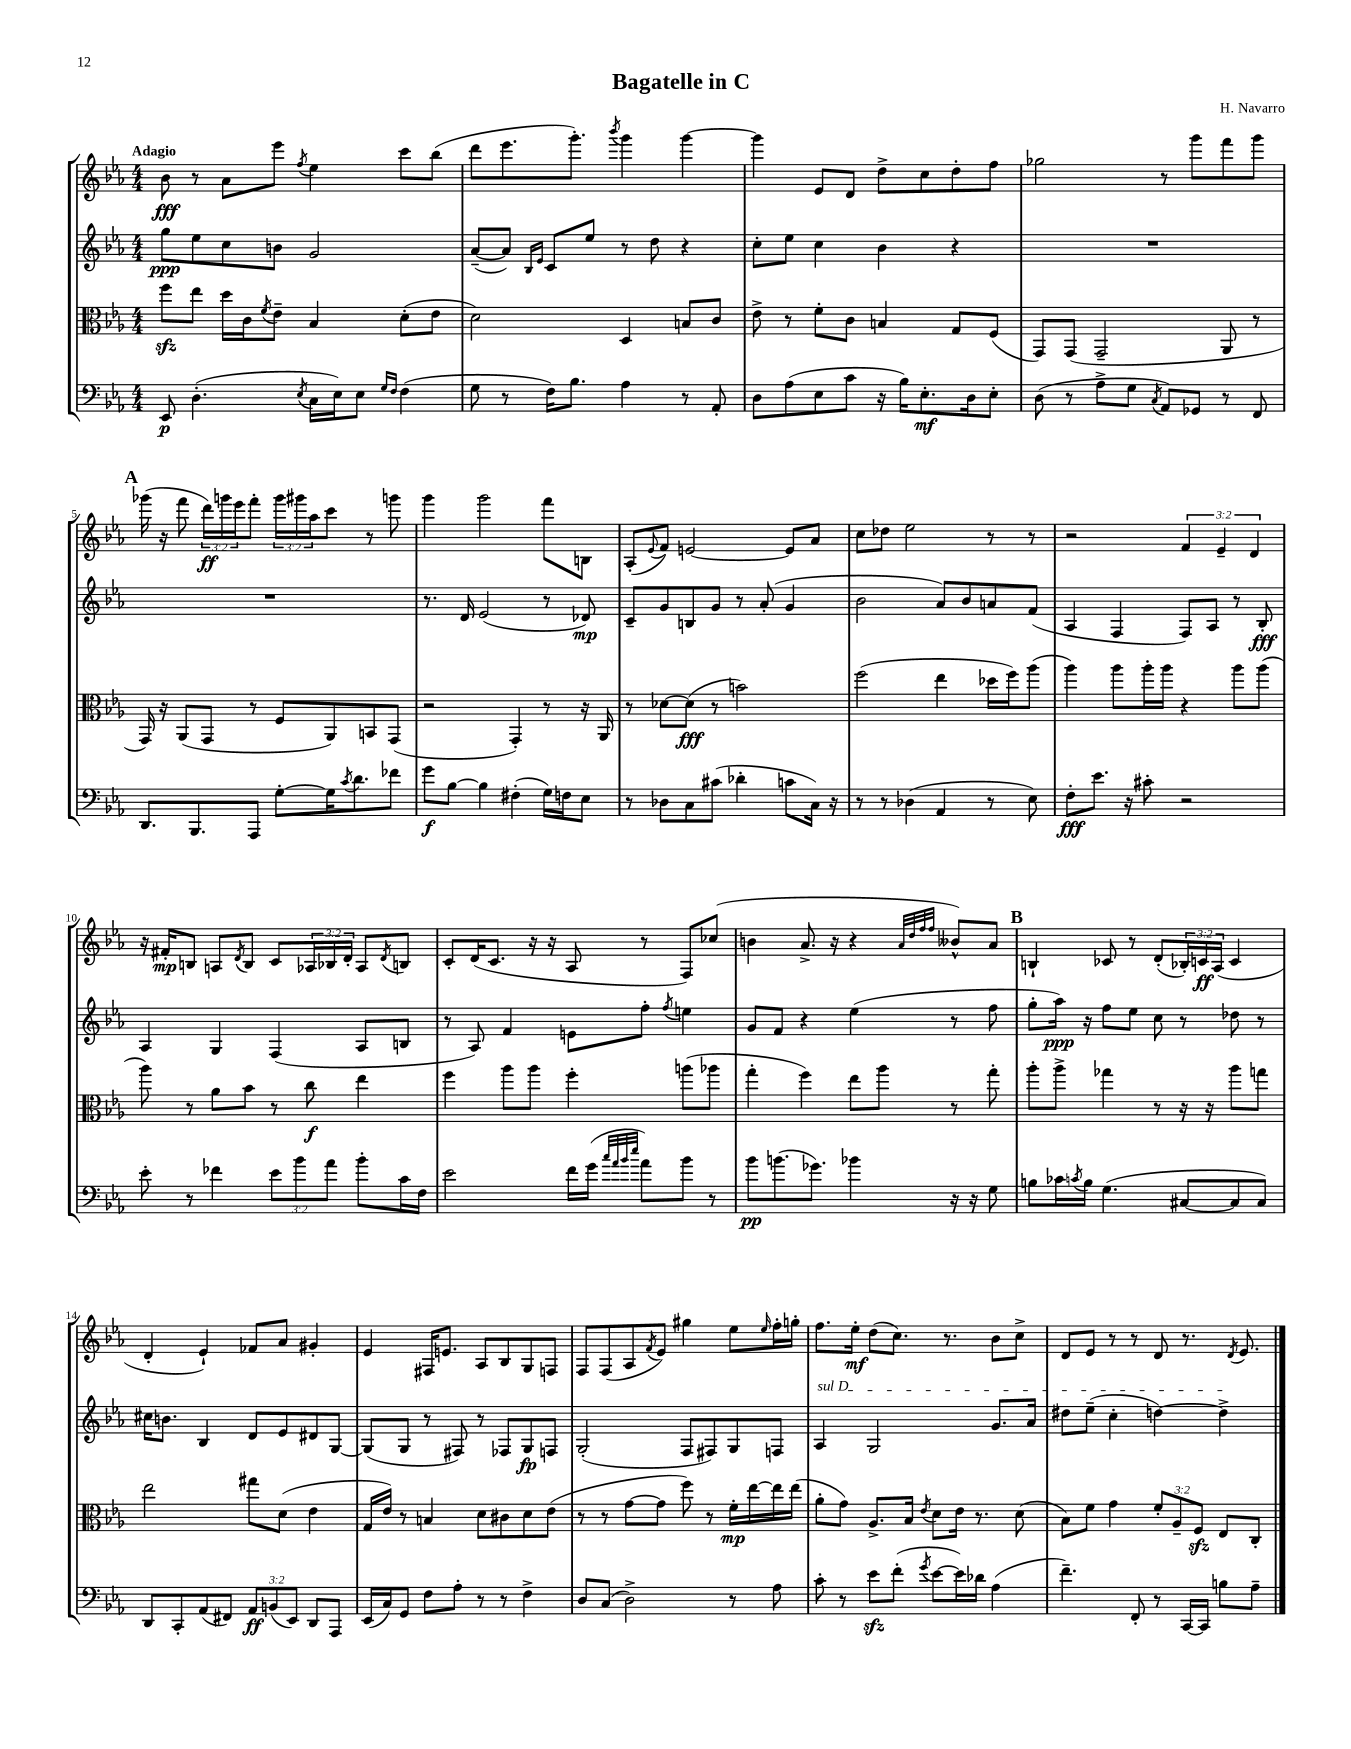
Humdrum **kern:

**kern	**dynam	**kern	**dynam	**kern	**dynam	**kern	**dynam
*part4	*part4	*part3	*part3	*part2	*part2	*part1	*part1
*staff4	*staff4	*staff3	*staff3	*staff2	*staff2	*staff1	*staff1
*clefF4	*	*clefC3	*	*clefG2	*	*clefG2	*
*k[b-e-a-]	*	*k[b-e-a-]	*	*k[b-e-a-]	*	*k[b-e-a-]	*
*M4/4	*	*M4/4	*	*M4/4	*	*M4/4	*
=1	=1	=1	=1	=1	=1	=1	=1
!	!	!	!	!	!	!LO:TX:a:B:t=Adagio	!
8EE-/	p	8ffzz\L	.	8gg\L	ppp	8b-\	fff
(4.D'\	.	8ee-\J	.	8ee-\	.	8r	.
.	.	16dd\LL	.	8cc\	.	8a-\L	.
.	.	16c\J	.	.	.	.	.
.	.	8qf/	.	.	.	.	.
.	.	8e-~\J	.	8bn\J	.	8eee-\J	.
8qE-/	.	.	.	.	.	8qff/	.
16C\LL	.	4B-/	.	2g/	.	4ee-\	.
16E-\J)	.	.	.	.	.	.	.
8E-\J	.	.	.	.	.	.	.
16qqG/LL	.	.	.	.	.	.	.
16qqF/JJ	.	.	.	.	.	.	.
(4F\	.	(8d'\L	.	.	.	8ccc\L	.
.	.	8e-\J	.	.	.	(8bb-\J	.
=2	=2	=2	=2	=2	=2	=2	=2
8G\	.	2d\)	.	([8a-~/L	.	8ddd\L	.
8r	.	.	.	8a-/J])	.	8.eee-\	.
.	.	.	.	16qqB-/LL	.	.	.
.	.	.	.	16qqe-/JJ	.	.	.
16F\KL)	.	.	.	8c/L	.	.	.
8.B-\J	.	.	.	.	.	8.ggg'\J)	.
.	.	.	.	8ee-/J	.	.	.
.	.	.	.	.	.	8qbbb-/	.
4A-\	.	4D/	.	8r	.	4ggg\	.
.	.	.	.	8dd\	.	.	.
8r	.	8Bn/L	.	4r	.	[4ggg\	.
8AA-'/	.	8c/J	.	.	.	.	.
=3	=3	=3	=3	=3	=3	=3	=3
8D\L	.	8e-^\	.	8cc'\L	.	4ggg\]	.
(8A-\	.	8r	.	8ee-\J	.	.	.
8E-\	.	8f'\L	.	4cc\	.	8e-/L	.
8c\J	.	8c\J	.	.	.	8d/J	.
16r	.	4Bn/	.	4b-\	.	8dd^\L	.
16B-\KL)	.	.	.	.	.	.	.
8.E-'\	mf	.	.	.	.	8cc\	.
.	.	8G/L	.	4r	.	8dd'\	.
16D\k	.	.	.	.	.	.	.
8E-'\J	.	(8F/J	.	.	.	8ff\J	.
=4	=4	=4	=4	=4	=4	=4	=4
(8D\	.	8GG/L)	.	1r	.	2gg-X\	.
8r	.	(8GG/J	.	.	.	.	.
8A-^\L	.	2GG~/	.	.	.	.	.
8G\J	.	.	.	.	.	.	.
8qC/	.	.	.	.	.	.	.
8AA-/L)	.	.	.	.	.	8r	.
8GG-X/J	.	.	.	.	.	8ggg\L	.
8r	.	8AA-/	.	.	.	8fff\	.
8FF/	.	8r	.	.	.	8ggg\J	.
!!LO:LB:g=z
!!LO:REH:place=s1:t=A
=5	=5	=5	=5	=5	=5	=5	=5
8.DD/L	.	16GG/)	.	1r	.	(16ggg-X\	.
.	.	16r	.	.	.	16r	.
.	.	(8AA-/L	.	.	.	8fff\	.
8.BBB-/	.	.	.	.	.	.	.
.	.	8GG/J	.	.	.	24ddd\LL)	ff
.	.	.	.	.	.	24gggn\	.
.	.	.	.	.	.	24eee-\J	.
8AAA-/J	.	8r	.	.	.	8fff'\J	.
[8G'\L	.	8F/L	.	.	.	24ggg\LL	.
.	.	.	.	.	.	24ggg#X\	.
.	.	.	.	.	.	24aa-\J	.
16G\K]	.	8AA-/)	.	.	.	8ccc\J	.
8qc/	.	.	.	.	.	.	.
8.d\	.	.	.	.	.	.	.
.	.	8BBn/	.	.	.	8r	.
8f-X\J	.	(8GG/J	.	.	.	8gggn\	.
=6	=6	=6	=6	=6	=6	=6	=6
8g\L	f	2r	.	8.r	.	4ggg\	.
[8B-\J	.	.	.	.	.	.	.
.	.	.	.	16d/	.	.	.
4B-\]	.	.	.	(2e-/	.	2ggg\	.
(4F#X'\	.	4GG'/)	.	.	.	.	.
16G\LL)	.	8r	.	8r	.	8fff\L	.
16Fn\J	.	.	.	.	.	.	.
8E-\J	.	16r	.	8d-X/)	mp	8Bn\J	.
.	.	16AA-/	.	.	.	.	.
=7	=7	=7	=7	=7	=7	=7	=7
8r	.	8r	.	8c~/L	.	(8A-'/L	.
.	.	.	.	.	.	8qqe-/	.
8D-X\L	.	[8d-X\L	.	8g/	.	8f/J)	.
8C\	.	(8d-\J]	fff	8Bn/	.	[2en/	.
(8c#X\J	.	8r	.	8g/J	.	.	.
4d-X'\	.	2bn\)	.	8r	.	.	.
.	.	.	.	(8a-'/	.	.	.
8cn\L	.	.	.	4g/	.	8e/L]	.
16C\Jk)	.	.	.	.	.	8a-/J	.
16r	.	.	.	.	.	.	.
=8	=8	=8	=8	=8	=8	=8	=8
8r	.	(2ff\	.	2b-\	.	8cc\L	.
8r	.	.	.	.	.	8dd-X\J	.
(4D-X\	.	.	.	.	.	2ee-\	.
4AA-/	.	4ee-\	.	8a-/L)	.	.	.
.	.	.	.	8b-/	.	.	.
8r	.	16dd-X\LL	.	8an/	.	8r	.
.	.	16ff\J)	.	.	.	.	.
8E-\)	.	(8aa-\J	.	(8f/J	.	8r	.
=9	=9	=9	=9	=9	=9	=9	=9
8F'\L	fff	4aa-\)	.	4A-/	.	2r	.
8.e-\J	.	.	.	.	.	.	.
.	.	8aa-\L	.	4F/	.	.	.
16r	.	.	.	.	.	.	.
8c#X'\	.	16aa-'\L	.	.	.	.	.
.	.	16aa-\JJ	.	.	.	.	.
2r	.	4r	.	8F/L)	.	6f/	.
.	.	.	.	8A-/J	.	.	.
.	.	.	.	.	.	6e-~/	.
.	.	8aa-\L	.	8r	.	.	.
.	.	.	.	.	.	6d/	.
.	.	(8aa-\J	.	8B-'/	fff	.	.
!!LO:LB:g=z
=10	=10	=10	=10	=10	=10	=10	=10
8e-'\	.	8aa-\)	.	4A-/	.	16r	.
.	.	.	.	.	.	16f#X'/KL	mp
8r	.	8r	.	.	.	8Bn/J	.
4f-X\	.	8a-\L	.	4G/	.	8An/L	.
.	.	.	.	.	.	8qd/	.
.	.	8b-\J	.	.	.	8B/J	.
12e-\L	.	8r	.	(4F/	.	8c/L	.
12b-\	.	.	.	.	.	.	.
.	.	8cc\	f	.	.	24A-X/L	.
12a-\J	.	.	.	.	.	24B-X/	.
.	.	.	.	.	.	24d'/JJ	.
8b-'\L	.	4ee-\	.	8A-/L	.	8A-/L	.
.	.	.	.	.	.	8qd/	.
16c\L	.	.	.	8Bn/J	.	8Bn/J	.
16F\JJ	.	.	.	.	.	.	.
=11	=11	=11	=11	=11	=11	=11	=11
2e-\	.	4ff\	.	8r	.	8c'/L	.
.	.	.	.	8A-/)	.	(16d/K	.
.	.	.	.	.	.	8.c/J	.
.	.	8aa-\L	.	4f/	.	.	.
.	.	8aa-\J	.	.	.	16r	.
.	.	.	.	.	.	16r	.
16f\LL	.	4ff'\	.	8en\L	.	8A-/	.
(16g\JJ	.	.	.	.	.	.	.
32qqcc/LLL	.	.	.	.	.	.	.
32qqa-/	.	.	.	.	.	.	.
32qqb-/	.	.	.	.	.	.	.
32qqee-/JJJ	.	.	.	.	.	.	.
8a-\L)	.	.	.	8ff'\J	.	8r	.
.	.	.	.	8qff/	.	.	.
8b-\J	.	(8aan\L	.	4een\	.	8F/L)	.
8r	.	8aa-X\J	.	.	.	(8cc-X/J	.
=12	=12	=12	=12	=12	=12	=12	=12
8b-\L	pp	4gg'\	.	8g/L	.	4bn\	.
(8.bn\	.	.	.	8f/J	.	.	.
.	.	4ff\)	.	4r	.	8.a-^/	.
8.g-X\J)	.	.	.	.	.	.	.
.	.	.	.	.	.	16r	.
4b-X\	.	8ee-\L	.	(4ee-\	.	4r	.
.	.	8aa-\J	.	.	.	.	.
.	.	.	.	.	.	32qqa-/LLL	.
.	.	.	.	.	.	32qqdd/	.
.	.	.	.	.	.	32qqff/	.
.	.	.	.	.	.	32qqff/JJJ	.
16r	.	8r	.	8r	.	8b--X^^/L)	.
16r	.	.	.	.	.	.	.
8G\	.	8gg'\	.	8ff\	.	8a-/J	.
!!LO:REH:place=s1:t=B
=13	=13	=13	=13	=13	=13	=13	=13
8Bn\L	.	8aa-'\L	.	8gg'\L	.	4Bn`/	.
16c-X\L	.	8aa-^\J	.	16aa-\Jk)	ppp	.	.
8qcn/	.	.	.	.	.	.	.
16B\JJ	.	.	.	16r	.	.	.
(4.G\	.	4gg-X\	.	8ff\L	.	8c-X/	.
.	.	.	.	8ee-\J	.	8r	.
.	.	8r	.	8cc\	.	(8d'/L	.
[8C#X/L	.	16r	.	8r	.	24B-X'/L)	.
.	.	.	.	.	.	24cn/	ff
.	.	16r	.	.	.	.	.
.	.	.	.	.	.	(24A-/JJ	.
8C#/]	.	8aa-\L	.	8dd-X\	.	4c/	.
8C#/J)	.	8ggn\J	.	8r	.	.	.
!!LO:LB:g=z
=14	=14	=14	=14	=14	=14	=14	=14
8DD/L	.	2ee-\	.	16cc#X\KL	.	4d'/	.
.	.	.	.	8.bn\J	.	.	.
8CC'/	.	.	.	.	.	.	.
(8AA-/	.	.	.	4B-/	.	4e-`/)	.
8FF#X/J)	.	.	.	.	.	.	.
12AA-/L	ff	8gg#X\L	.	8d/L	.	8f-X/L	.
(12BBn/	.	.	.	.	.	.	.
.	.	(8d\J	.	8e-/	.	8a-/J	.
12EE-/J)	.	.	.	.	.	.	.
8DD/L	.	4e-\	.	8d#X/	.	4g#X'/	.
8AAA-/J	.	.	.	[8G/J	.	.	.
=15	=15	=15	=15	=15	=15	=15	=15
(16EE-/LL	.	16G/LL	.	(8G/L]	.	4e-/	.
16C/J)	.	16e-/JJ)	.	.	.	.	.
8GG/J	.	8r	.	8G/J	.	.	.
8F\L	.	4Bn/	.	8r	.	16F#X/KL	.
.	.	.	.	.	.	8.en/J	.
8A-'\J	.	.	.	8F#X/)	.	.	.
8r	.	8d\L	.	8r	.	8A-/L	.
8r	.	8c#X\	.	8F-X/L	.	8B-/	.
4F^\	.	8d\	.	8G/	fp	8G/	.
.	.	(8e-\J	.	8Fn/J	.	8Fn/J	.
=16	=16	=16	=16	=16	=16	=16	=16
8D/L	.	8r	.	(2G'/	.	8F/L	.
(8C/J	.	8r	.	.	.	(8F/	.
2D^\)	.	[8g\L	.	.	.	8A-/	.
.	.	.	.	.	.	8qf/	.
.	.	8g\J]	.	.	.	8e-/J)	.
.	.	8ff\)	.	8F/L	.	4gg#X\	.
.	.	8r	.	8F#X/)	.	.	.
8r	.	16f'\LL	mp	8G/	.	8ee-\L	.
.	.	[16ee-\	.	.	.	.	.
.	.	.	.	.	.	16qqee-/	.
8A-\	.	16ee-\]	.	8Fn/J	.	16ff'\L	.
.	.	(16ee-\JJ	.	.	.	16ggn'\JJ	.
=17	=17	=17	=17	=17	=17	=17	=17
!	!	!	!	!LO:TX:a:i:t=sul D	!	!	!
8c'\	.	8a-'\L	.	4A-/	.	8.ff\L	.
8r	.	8g\J)	.	.	.	.	.
.	.	.	.	.	.	16ee-'\Jk	mf
8e-zz\L	.	8.A-^/L	.	2G/	.	(8dd\L	.
(8f'\J	.	.	.	.	.	8.cc\J)	.
.	.	16B-/Jk	.	.	.	.	.
8qg/	.	8qe-/	.	.	.	.	.
[8e-\L	.	8d\L	.	.	.	.	.
.	.	.	.	.	.	8.r	.
16e-\L])	.	16e-\Jk	.	.	.	.	.
16d-X\JJ	.	8.r	.	.	.	.	.
(4A-\	.	.	.	8.g/L	.	8b-\L	.
.	.	(8d\	.	.	.	8cc^\J	.
.	.	.	.	16a-/Jk	.	.	.
=18	=18	=18	=18	=18	=18	=18	=18
4.f~\)	.	8B-\L)	.	8dd#X\L	.	8d/L	.
.	.	8f\J	.	(8ee-~\J	.	8e-/J	.
.	.	4g\	.	4cc'\	.	8r	.
8FF'/	.	.	.	.	.	8r	.
8r	.	12f'/L	.	[4ddn\)	.	8d/	.
.	.	12A-~/	.	.	.	.	.
[16CC/LL	.	.	.	.	.	8.r	.
.	.	12Fzz/J	.	.	.	.	.
16CC/JJ]	.	.	.	.	.	.	.
8Bn\L	.	8E-/L	.	4dd^\]	.	.	.
.	.	.	.	.	.	8qd/	.
.	.	.	.	.	.	8.e-/	.
8A-~\J	.	8C'/J	.	.	.	.	.
==	==	==	==	==	==	==	==
*-	*-	*-	*-	*-	*-	*-	*-
